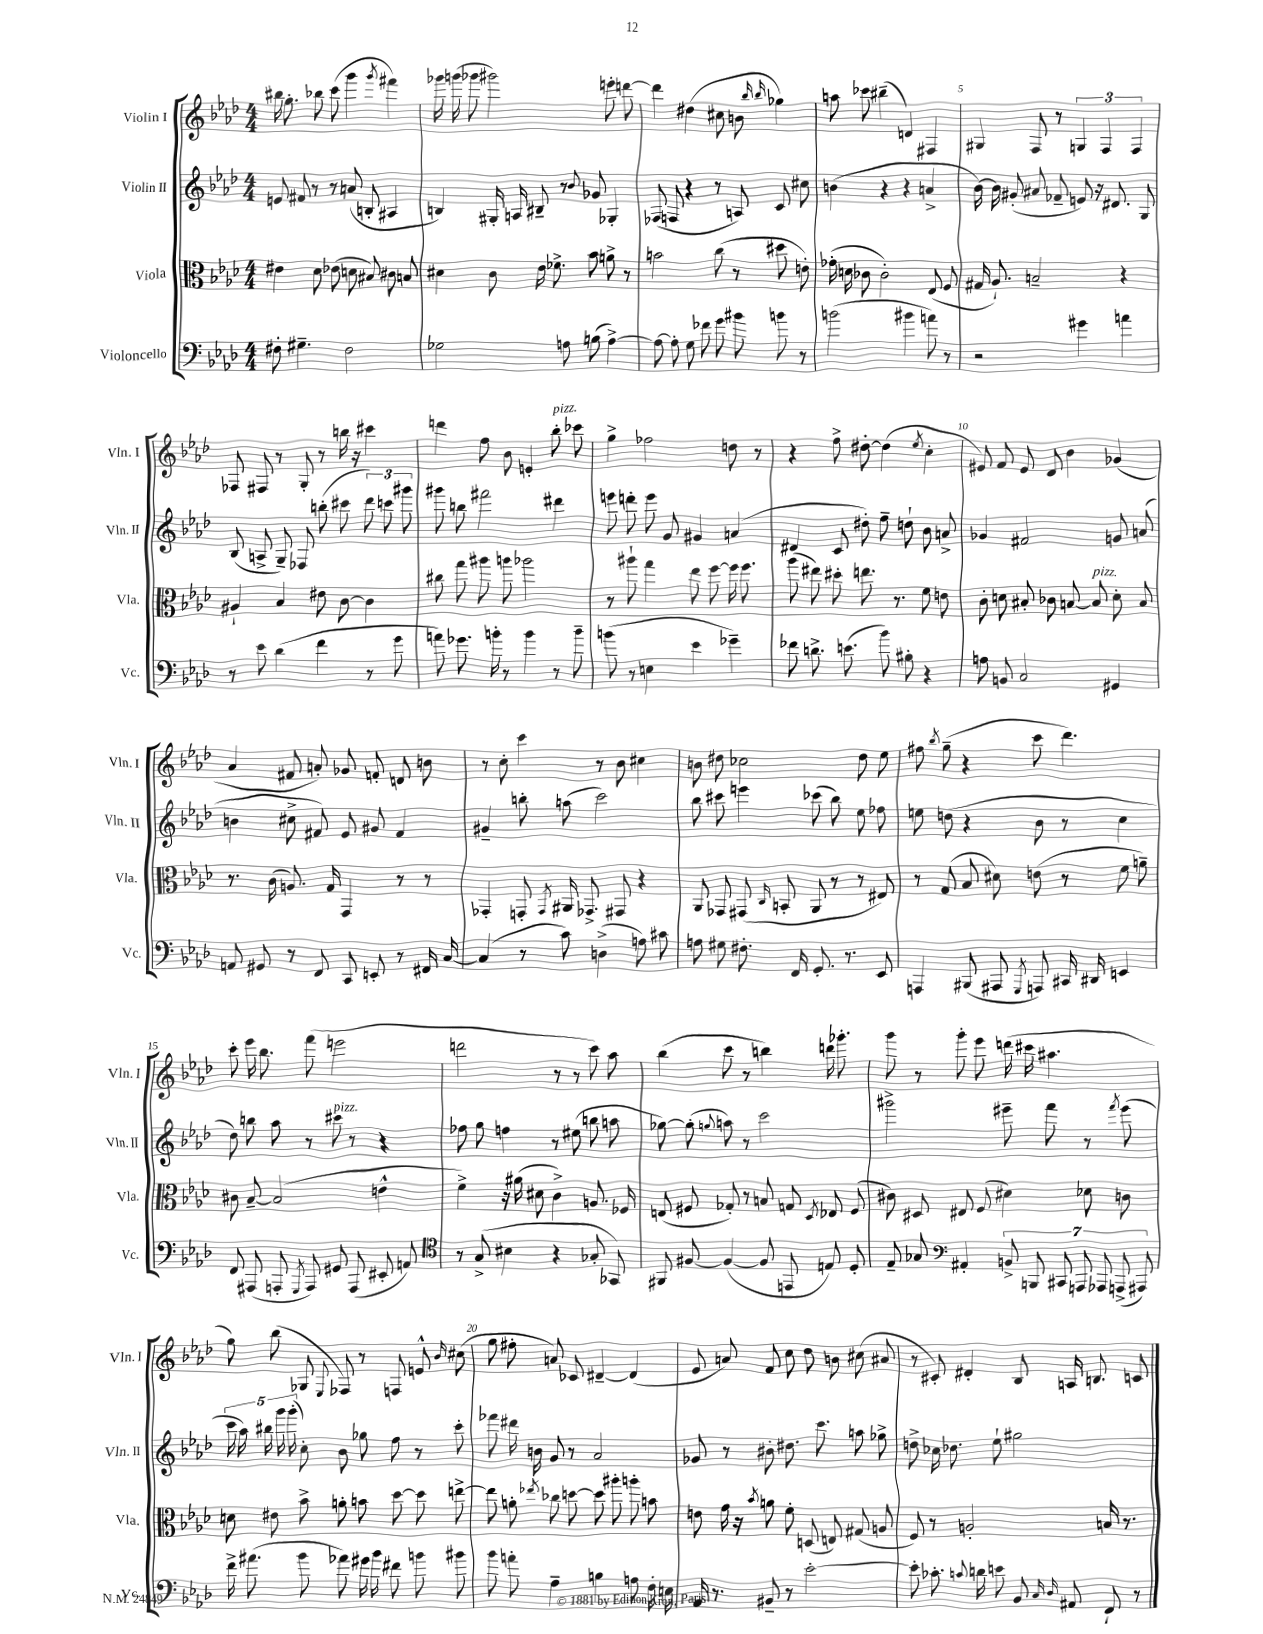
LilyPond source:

<<
\new StaffGroup <<
\new Staff = "s0" \with { instrumentName = "Violin I" shortInstrumentName = "Vln. I" } {
    \clef treble \key aes \major \numericTimeSignature \time 4/4
    \autoBeamOff bis''16 g''8.-. bes''8 c'''8( g'''4 \acciaccatura { g'''8 } fis'''4) |
    ges'''16 g'''16( ges'''8 gis'''2) e'''8-. d'''8~ |
    d'''4 dis''4( cis''8 b'8 \grace { bes''16 bes''16 } ges''4) |
    a''8 ces'''8 bis''4--( d'4) fis4 |
    gis4 f8 r8 \tuplet 3/2 { g4 f4 f4 } |
    fes8 fis8 r8 g8-. r8 b''16 r16 cis'''4 |
    d'''4 f''8 bes'8 e'4-. bes''8-.^\markup { \italic "pizz." } ces'''8 |
    g''4-> fes''2 d''8 r8 |
    r4 f''8-> dis''8~-. dis''4( \acciaccatura { ees''8 } c''4-. |
    eis'8) f'8 eis'8 des'8 bes'4 ges'4( |
    aes'4 fis'8 a'8-.) ges'8 f'8-. d'8 b'8 |
    r8 c''8-. c'''4 r8 bes'8 cis''4 |
    b'8 dis''8 ces''2 dis''8 ees''8 |
    fis''8 \acciaccatura { bes''8 } g''8--( r4 c'''8 des'''4.) |
    c'''8-. ees'''16 bes''8. f'''8( e'''2 |
    d'''2 r8 r8 c'''8) aes''8 |
    bes''4( c'''8 r8 b''4) d'''16 ges'''8.-. |
    g'''8 r8 g'''8-. ees'''8 d'''16( cis'''16 ais''4. |
    g''8) bes''8( ges8 \appoggiatura { ees8 } fes8) r8 f8 e'8-^ \grace { bes'16 } cis''8( |
    g''8 fis''8-. a'8) ces'8 dis'4~-- dis'4( |
    ees'8 a'8) f'8 c''8 des''8 b'8 cis''8( ais'8 |
    r8 cis'8-.) dis'4-. bes8 a16 b8. c'8 \bar "|." |
}
\new Staff = "s1" \with { instrumentName = "Violin II" shortInstrumentName = "Vln. II" } {
    \clef treble \key aes \major \numericTimeSignature \time 4/4
    \autoBeamOff e'8 fis'8 r8 r8 a'8( b8-. ais4 |
    b4) gis16-. a16 bis8-- r8 \appoggiatura { bes'8 } ges'8 ges4-. |
    fes8( f8 r4 r8 a8) c'8 cis''8 |
    b'4( r4 r4 a'4-> |
    bes'16~) bes'16 gis'8-.( ais'8 fes'8-- e'8) r16 dis'8. g8 |
    bes8( a8-> g8--) fes8 b''8-.( cis'''8 \tuplet 3/2 { des'''8) c'''8 gis'''8 } |
    gis'''8 b''8 fis'''2 dis'''4 |
    e'''8 d'''8-. e'''8 g'8 gis'4 a'4( |
    dis'4 c'8 dis''8-.) f''8-- d''8-! bes'8 a'8-> |
    ges'4 fis'2 g'8 a'8( |
    b'4 cis''8-> fis'8) ees'8 gis'8 fis'4 |
    gis'4-- b''8-. a''8( c'''2) |
    bes''8 cis'''8 e'''4 ces'''8( bes''8) ees''8 fes''8 |
    e''8 d''8( r4 bes'8 r8 c''4 |
    des''8) b''8 aes''8 r8 cis'''8^\markup { \italic "pizz." } r8 r4 |
    fes''8 g''8 f''4 r8 eis''8( b''8 a''8 |
    ges''8~) ges''8-.( \appoggiatura { g''8 } a''8) r8 c'''2 |
    gis'''2-> eis'''8-- f'''8 r8 \acciaccatura { f'''8 } eis'''8( |
    \tuplet 5/4 { c'''16 aes''16) bis''16 g'''16 g'''16-.( } c''8-.) bes'8 ges''8 f''8 r8 c'''8-. |
    fes'''8 dis'''16 b'16 g'8 r8 aes'2 |
    ges'8 r8 bis'8-. dis''8. c'''8. a''8 ges''8-> |
    d''8-> ces''16 des''8. ees''8-! gis''2 \bar "|." |
}
\new Staff = "s2" \with { instrumentName = "Viola" shortInstrumentName = "Vla." } {
    \clef alto \key aes \major \numericTimeSignature \time 4/4
    \autoBeamOff eis'4 des'8 ees'8( d'8 bis8) cis'8 b8 |
    dis'4 c'8 ees'16 fes'8.-> bes'8 a'8-> r8 |
    b'2 c''8( r8 dis''8 e'8-.) |
    ges'16-.( d'16 ces'8 ces'2-.) ees8( f8 |
    gis16 aes8.-!) b2-- r4 |
    ais4-! bes4 eis'8 c'8~ c'4 |
    cis''8 g''8 ais''8 a''8 aes''2 |
    r8 ais''8-! g''4 ees''8 f''8~ f''16 f''8. |
    aes''8( eis''8) dis''8-. e''8. r8. f'8 e'8 |
    c'8-. d'8 bis8-. ces'8 b8~ b8^\markup { \italic "pizz." } d'8-. b8 |
    r8. c'16( a8.) g16 g,4 r8 r8 |
    ges,4-. g,8-. \acciaccatura { g,8 } ais,16 ges,8.-> gis,8 r4 |
    aes,8 ges,8 gis,8( \grace { c16 } b,8-. aes,8 r8 r8 eis8) |
    r8 g8( bes8 dis'8) e'8( r8 f'8 a'8--) |
    cis'8 bes8~-- bes2( e'4-^ |
    f'4->) r16 ais'16( dis'8 c'4->) a8. fes16 |
    e8( fis8 ges8-.) r8 b8 g8 \acciaccatura { des8 } ees8 fis8( |
    cis'8) dis8 eis8 f8( dis'4) des'8 c'8 |
    d'8 eis'8 bes'8-> a'8-. b'8 des''8~ des''8 e''8~-> |
    e''8 a'8-. \acciaccatura { ees''8 } ces''8 d''8~ d''8 ais''8-. a''8-. b'8 |
    e'8 g'16 r16 \acciaccatura { bes'8 } a'8 f'8-. d8( e8) gis8( a8 |
    f8) r8 a2-. b16 r8. \bar "|." |
}
\new Staff = "s3" \with { instrumentName = "Violoncello" shortInstrumentName = "Vc." } {
    \clef bass \key aes \major \numericTimeSignature \time 4/4
    \autoBeamOff fis8-. gis4.-- fis2 |
    ges2 a8 b8( a4~->) |
    a8~ a8-. g8 fes'8 g'8 bis'8 b'8 r8 |
    b'2( bis'4 a'8) r8 |
    r2 gis'4 a'4 |
    r8 ees'8 des'4( f'4 r8 g'8 |
    a'8) ges'8. b'16-. r8 b'4 r8 b'8-- |
    b'8( r8 e4 ees'4 ges'4--) |
    fes'8 d'8.-> e'8.( bes'8) bis8-. r4 |
    a8 b,8 c2 gis,4 |
    a,8 gis,8 r8 f,8 c,8 e,8-. r8 fis,16 c16~ |
    c4( r8 c'8) d4->( a8) cis'8 |
    a8 gis8 fis8.-. f,16 g,8.-. r8. ees,8 |
    a,,4 bis,,8( ais,,8 \acciaccatura { g,,8 } a,,8) cis,16 dis,16 e,4 |
    f,8 ais,,8( a,,8-. \acciaccatura { g,,8 } a,,8) gis,8 a,,8( eis,8-. a,8) |
    \clef tenor r8 g8->( bis4 r4 ges8-. ges,8) |
    fis,8 fis8~ fis4~( fis8 e,8 e8) des8-. |
    ees8-- ges8 \clef bass ais,4-. \tuplet 7/4 { b,8-> b,,8 cis,8 a,,8 aes,,8 a,,8->( ais,,8) } |
    f'16-> ais'8.( bes'8 aes'8) gis'16 bes'16 fis'8 b'8 bis'8 |
    bes'8 a'8-. aes4-- b4 a8 f16-. e16 |
    aes,16 r8. bis,8-- r8 ees'2~-. |
    ees'8-. ces'8.-. \appoggiatura { c'8 } d'16 e'8 bes,8 \grace { c16 des16 } ais,8 f,8-! r8 \bar "|." |
}
>>
>>
\layout { \context { \Score \override BarNumber.break-visibility = ##(#f #t #t) barNumberVisibility = #(every-nth-bar-number-visible 5) } }
